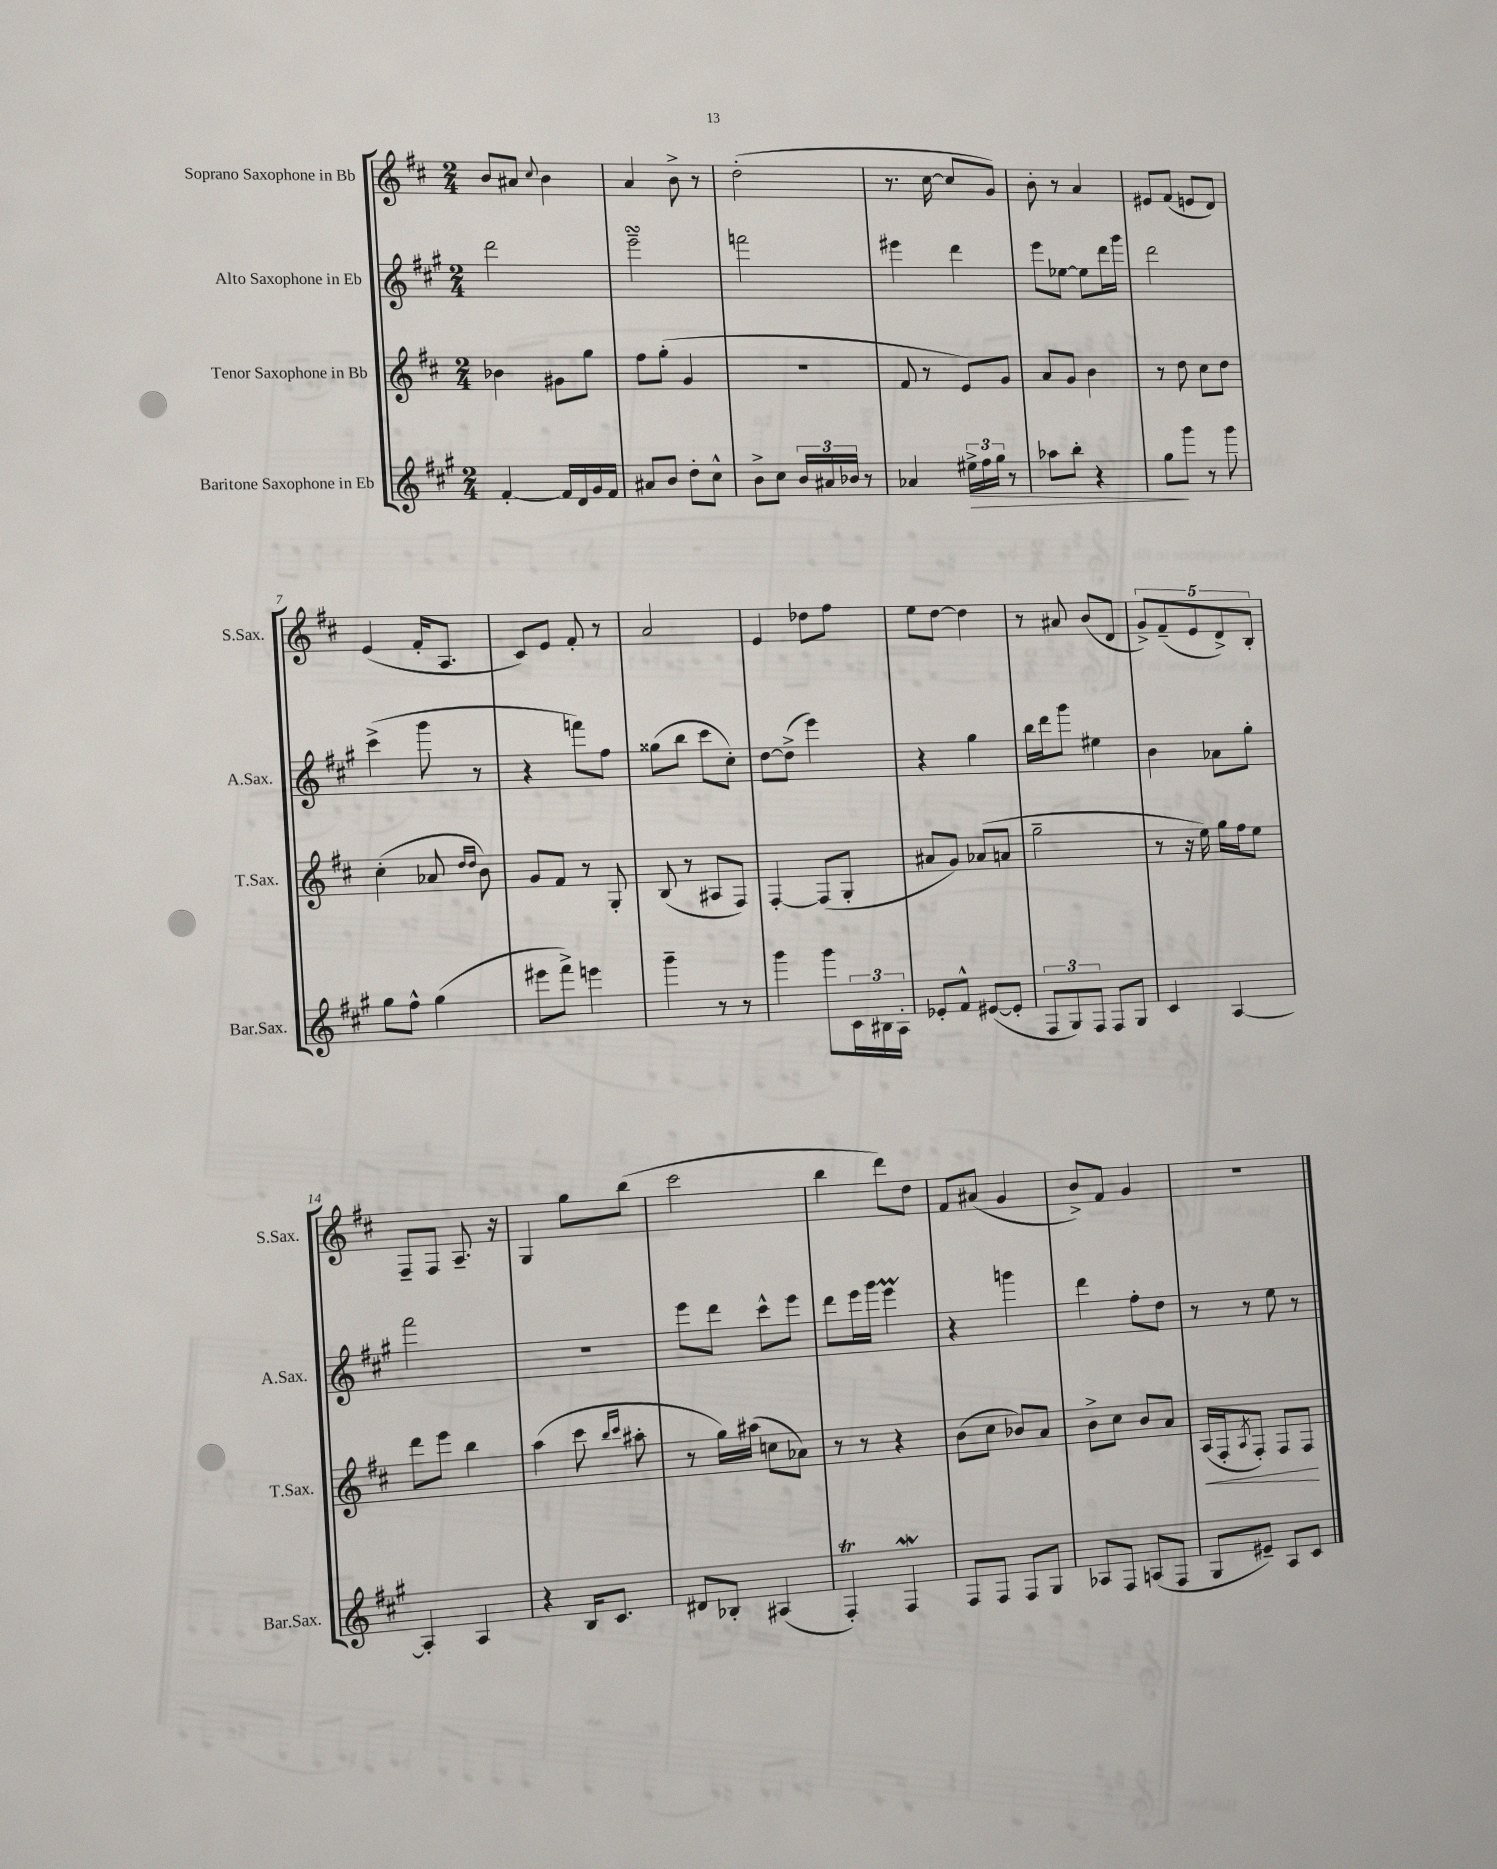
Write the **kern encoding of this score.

**kern	**kern	**kern	**kern
*staff4	*staff3	*staff2	*staff1
*clefG2	*clefG2	*clefG2	*clefG2
*k[f#c#g#]	*k[f#c#]	*k[f#c#g#]	*k[f#c#]
*M2/4	*M2/4	*M2/4	*M2/4
[4f#'/	4b-\	2ddd\	8b/L
.	.	.	8a#/J
.	.	.	8qqcc#/
16f#/]LL	8g#\L	.	4b\
16d/	.	.	.
16g#/	8gg\J	.	.
16f#/JJ	.	.	.
=	=	=	=
8a#/L	8ff#\L	2eee~\	4a/
8b/J	(8gg'\J	.	.
8dd'\L	4g/	.	8b^\
8cc#^^\J	.	.	8r
=	=	=	=
8b^\L	2r	2fff\	(2dd'\
8cc#\J	.	.	.
24b/LL	.	.	.
24a#/	.	.	.
24b-/JJ	.	.	.
8r	.	.	.
=	=	=	=
4a-/	8f#/	4eee#\	8.r
.	8r	.	.
.	.	.	[16cc#\
24ee#^\LL	8e/L)	4ddd\	8cc#/]L
24ff#\	.	.	.
24gg#\JJ	.	.	.
8r	8g/J	.	8g/J)
=	=	=	=
8aa-\L	8a/L	8eee\L	8b'\
8bb'\J	8g/J	[8ee-\J	8r
4r	4b\	8ee-\]L	4a/
.	.	16ddd\L	.
.	.	16ggg#\JJ	.
=	=	=	=
8gg#\L	8r	2ddd\	8e#/L
8ggg#\J	8dd\	.	(8f#/J
8r	8cc#\L	.	8e/L
8ggg#\	8dd\J	.	8d/J)
=	=	=	=
8gg#\L	(4cc#'\	(4ccc#^\	(4e/
8ff#^^\J	.	.	.
(4gg#\	8a-/	8ggg#\	16f#'/LK
.	.	.	8.A/J
.	16qqdd/LL	.	.
.	16qqdd/JJ	.	.
.	8b\)	8r	.
=	=	=	=
8eee#\L	8g/L	4r	8c#/L)
8fff#^\J)	8f#/J	.	8e/J
4eee\	8r	8fff\L)	8f#'/
.	8G'/	8ff#\J	8r
=	=	=	=
4ggg#~\	(8B/	(8gg##\L	2a/
.	8r	8bb\J	.
8r	8A#/L	8ccc#\L	.
8r	8F#/J)	8cc#'\J)	.
=	=	=	=
4ggg#\	[4F#'/	[8dd\L	4e/
.	.	(8dd^\]J	.
8ggg#\L	(8F#/]L	4eee\)	8dd-\L
24c#\L	8G'/J	.	8ff#\J
24B#\	.	.	.
24A'\JJ	.	.	.
=	=	=	=
8e-'/L	8a#/L	4r	8ee\L
8f#^^/J	8g/J)	.	[8dd\J
([8e#/L	(8a-/L	4gg#\	4dd\]
8e#'/]J	8a/J	.	.
=	=	=	=
12F#/L	2gg~\	16bb\LL	8r
.	.	16ddd\J	.
12G#/)	.	.	.
.	.	8ggg#\J	8a#/
12F#/J	.	.	.
8F#/L	.	4ee#\	(8b/L
8G#/J	.	.	8d/J
=	=	=	=
4c#/	8r	4b\	10g^/L)
.	.	.	(10f#~/
.	16r	.	.
.	16ee\)	.	.
.	.	.	10e/
[4A/	16gg\LL	8a-\L	.
.	.	.	10d^/)
.	16ff#\J	.	.
.	8ee\J	8gg#'\J	.
.	.	.	10B'/J
=	=	=	=
4A'/]	8ddd\L	2fff#\	8F#~/L
.	8eee\J	.	8F#/J
4A/	4bb\	.	8.A~/
.	.	.	16r
=	=	=	=
4r	(4aa\	2r	4G/
16B/LK	8ccc#\	.	8gg\L
8.c#/J	.	.	.
.	16qqbb/LL	.	.
.	16qqccc#/JJ	.	.
.	8aa#'\	.	(8bb\J
=	=	=	=
8d#/L	8r	8eee\L	2ccc#\
8B-'/J	16gg\LL)	8ddd\J	.
.	(16aa#\JJ	.	.
(4A#/	8cc\L	8ccc#^^\L	.
.	8a-\J)	8eee\J	.
=	=	=	=
4F#'/)	8r	8ddd\L	4bb\
.	8r	16eee\L	.
.	.	16ggg#\JJ	.
4F#/	4r	4eee\	8ddd\L)
.	.	.	8dd\J
=	=	=	=
8F#/L	(8b\L	4r	8f#/L
8F#/J	8cc#\J	.	(8a#/J
8F#/L	8b-/L)	4ggg\	4g/
8G#/J	8a/J	.	.
=	=	=	=
8A-/L	8b^\L	4ddd\	8b^/L)
8F#/J	8cc#\J	.	8f#/J
(8A/L	8b/L	8ff#'\L	4g/
8F#/J	8a/J	8dd\J	.
=	=	=	=
8G#/L	(16A/LL	8r	2r
.	16F#'/J	.	.
.	8qA/	.	.
8e#~/J)	8F#'/J)	8r	.
8A/L	8F#/L	8ee\	.
8c#/J	8F#/J	8r	.
==	==	==	==
*-	*-	*-	*-
